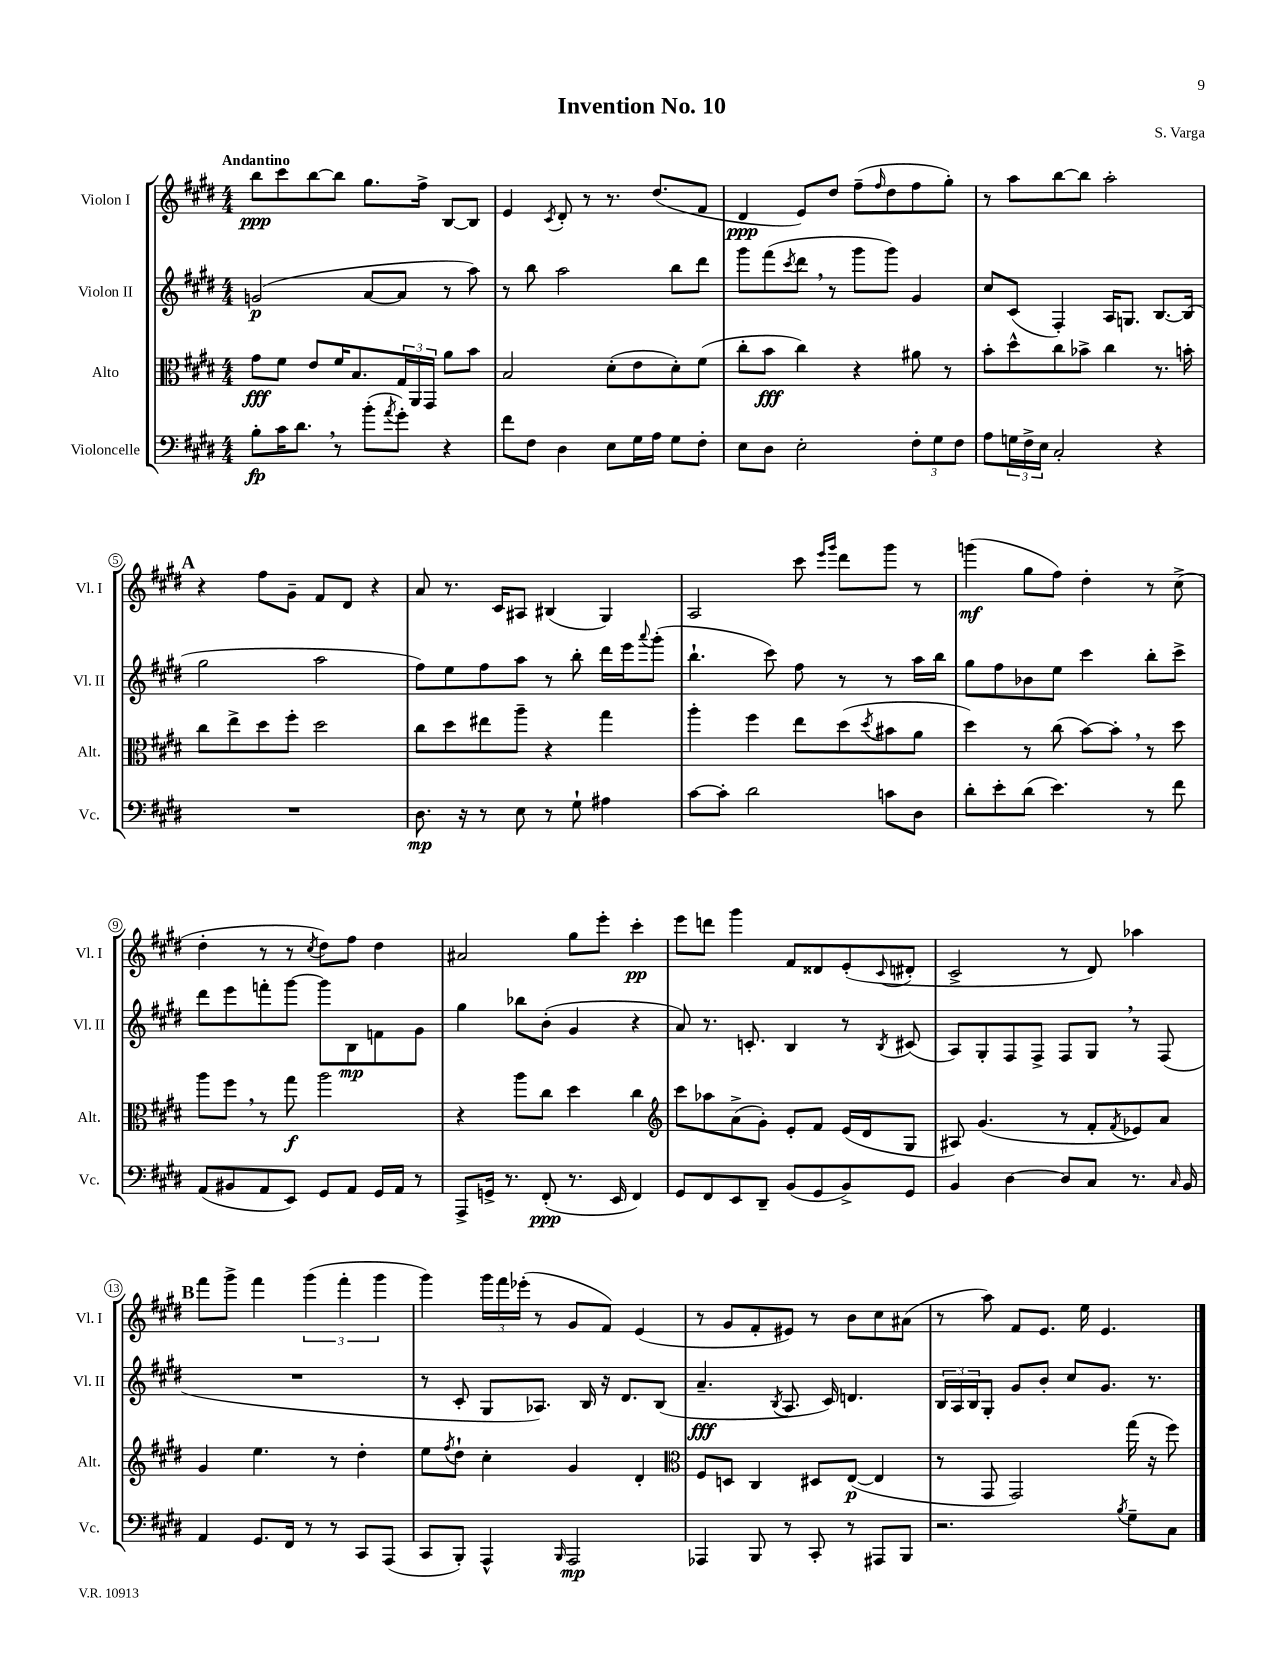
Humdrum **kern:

**kern	**kern	**kern	**kern
*staff4	*staff3	*staff2	*staff1
*clefF4	*clefC3	*clefG2	*clefG2
*k[f#c#g#d#]	*k[f#c#g#d#]	*k[f#c#g#d#]	*k[f#c#g#d#]
*M4/4	*M4/4	*M4/4	*M4/4
8B'	8g#	(2g	8bb
16c#	8f#	.	8ccc#
8.d#	.	.	.
.	8e	.	[8bb
8r	16f#	.	8bb]
.	8.B	.	.
(8b'	.	[8a	8.gg#
8qa	.	.	.
8g#')	24G#	8a]	.
.	24AA	.	.
.	.	.	16ff#^
.	24GG#	.	.
4r	8a	8r	[8B
.	8b	8aa)	8B]
=	=	=	=
8f#	2B	8r	4e
8F#	.	8bb	.
.	.	.	8qc#
4D#	.	2aa	8d#'
.	.	.	8r
8E	(8d#'	.	8.r
16G#	8e	.	.
16A	.	.	(8.dd#
8G#	8d#')	8bb	.
8F#'	(8f#	8ddd#	8f#
=	=	=	=
8E	8cc#'	8ggg#	4d#
8D#	8b	(8fff#	.
.	.	8qccc#	.
2E'	4cc#)	8ddd#	8e)
.	.	8r	8dd#
.	4r	8ggg#	(8ff#~
.	.	.	16qqff#
.	.	8ggg#)	8dd#
12F#'	8a#	4g#	8ff#
12G#	.	.	.
.	8r	.	8gg#')
12F#	.	.	.
=	=	=	=
8A	8b'	8cc#	8r
24G	8dd#^^	(8c#	8aa
24F#^	.	.	.
24E	.	.	.
2C#'	8cc#	4F#')	[8bb
.	8b-^	.	8bb]
.	4cc#	16A	2aa'
.	.	8.G	.
4r	8.r	[8.B	.
.	16b'	(16B]	.
=	=	=	=
1r	8cc#	2gg#	4r
.	8ee^	.	.
.	8dd#	.	8ff#
.	8ff#'	.	8g#~
.	2dd#	2aa	8f#
.	.	.	8d#
.	.	.	4r
=	=	=	=
8.D#	8cc#	8ff#)	8a
.	8dd#	8ee	8.r
16r	.	.	.
8r	8ee#	8ff#	.
.	.	.	16c#
8E	8aa~	8aa	8A#
8r	4r	8r	(4B#
8G#`	.	8bb'	.
4A#	4gg#	16ddd#	4G#)
.	.	16eee	.
.	.	8qqaaa	.
.	.	(8ggg#'	.
=	=	=	=
[8c#	4aa'	4.bb`	2A
8c#']	.	.	.
2d#	4ff#	.	.
.	.	8ccc#)	.
.	8ee	8ff#	8ccc#
.	.	.	16qqeee
.	.	.	16qqggg#
.	(8dd#	8r	8ddd#
.	8qdd#	.	.
8c	8b#	8r	8ggg#
8D#	8a	16aa	8r
.	.	16bb	.
=	=	=	=
8d#'	4dd#)	8gg#	(4ggg
8e'	.	8ff#	.
(8d#	8r	8b-	8gg#
4.e)	(8cc#	8ee	8ff#)
.	[8b)	4ccc#	4dd#'
.	8b']	.	.
8r	8r	8bb'	8r
8f#	8dd#	8ccc#^	(8cc#^
=	=	=	=
(8AA	8aa	8ddd#	4dd#'
8BB#	8ff#	8eee	.
8AA	8r	8fff'	8r
8EE)	8gg#	[8ggg#	8r
.	.	.	8qcc#
8GG#	2aa	8ggg#]	8dd#)
8AA	.	8B	8ff#
16GG#	.	8f	4dd#
16AA	.	.	.
8r	.	8g#	.
=	=	=	=
8AAA^	4r	4gg#	2a#
16GG^	.	.	.
8.r	.	.	.
.	8aa	8bb-	.
(8FF#'	8cc#	(8b'	.
8.r	4dd#	4g#	8gg#
.	.	.	8eee'
16EE	.	.	.
4FF#)	4cc#	4r	4ccc#'
=	=	=	=
*	*clefG2	*	*
8GG#	8ccc#	8a)	8eee
8FF#	8aa-	8.r	8ddd
8EE	(8a^	.	4ggg#
.	.	8.c'	.
8DD#~	8g#')	.	.
(8BB	8e'	4B	8f#
8GG#	8f#	.	8d##
8BB^)	(16e	8r	(8e'
.	16d#	.	.
.	.	8qB	8qqc#
8GG#	8G#	(8c#	8d#'
=	=	=	=
4BB	8A#)	8A)	2c#^
.	(4.g#	8G#'	.
[4D#	.	8F#	.
.	.	8F#^	.
8D#]	8r	8F#	8r
8C#	8f#'	8G#	8d#)
.	8qf#	.	.
8.r	8e-)	8r	4aa-
.	8a	(8F#	.
16qqC#	.	.	.
16BB	.	.	.
=	=	=	=
4AA	4g#	1r	8fff#
.	.	.	8ggg#^
8.GG#	4.ee	.	4fff#
16FF#	.	.	.
8r	.	.	(6ggg#
8r	8r	.	.
.	.	.	6fff#'
8CC#	4dd#'	.	.
.	.	.	6ggg#
(8AAA	.	.	.
=	=	=	=
8CC#	8ee	8r	4ggg#)
.	8qff#	.	.
8BBB')	8dd#`	8c#'	.
4AAA^^	4cc#'	8G#	24ggg#
.	.	.	24fff#
.	.	.	(24eee-'
.	.	8.A-)	8r
16qqBBB	.	.	.
2AAA	4g#	.	8g#
.	.	16B	.
.	.	16r	8f#)
.	.	8.d#	.
.	4d#'	.	(4e
.	.	(8B	.
=	=	=	=
*	*clefC3	*	*
4AAA-	8F#	4.a~	8r
.	8D	.	8g#
8BBB	4C#	.	8f#'
.	.	8qB	.
8r	.	8.A	8e#)
8CC#'	8D#	.	8r
.	.	16c#)	.
8r	([8E	4.d	8b
8AAA#	4E]	.	8cc#
8BBB	.	.	(8a#
=	=	=	=
2.r	8r	24B	8r
.	.	24A	.
.	.	24B	.
.	8GG#	8G#'	8aa)
.	2GG#)	8g#	8f#
.	.	8b'	8.e
.	.	8cc#	.
.	.	.	16ee
.	.	8.g#	4.e
8qB	.	.	.
8G#~	(16gg#	.	.
.	16r	8.r	.
8C#	8ff#)	.	.
==	==	==	==
*-	*-	*-	*-
